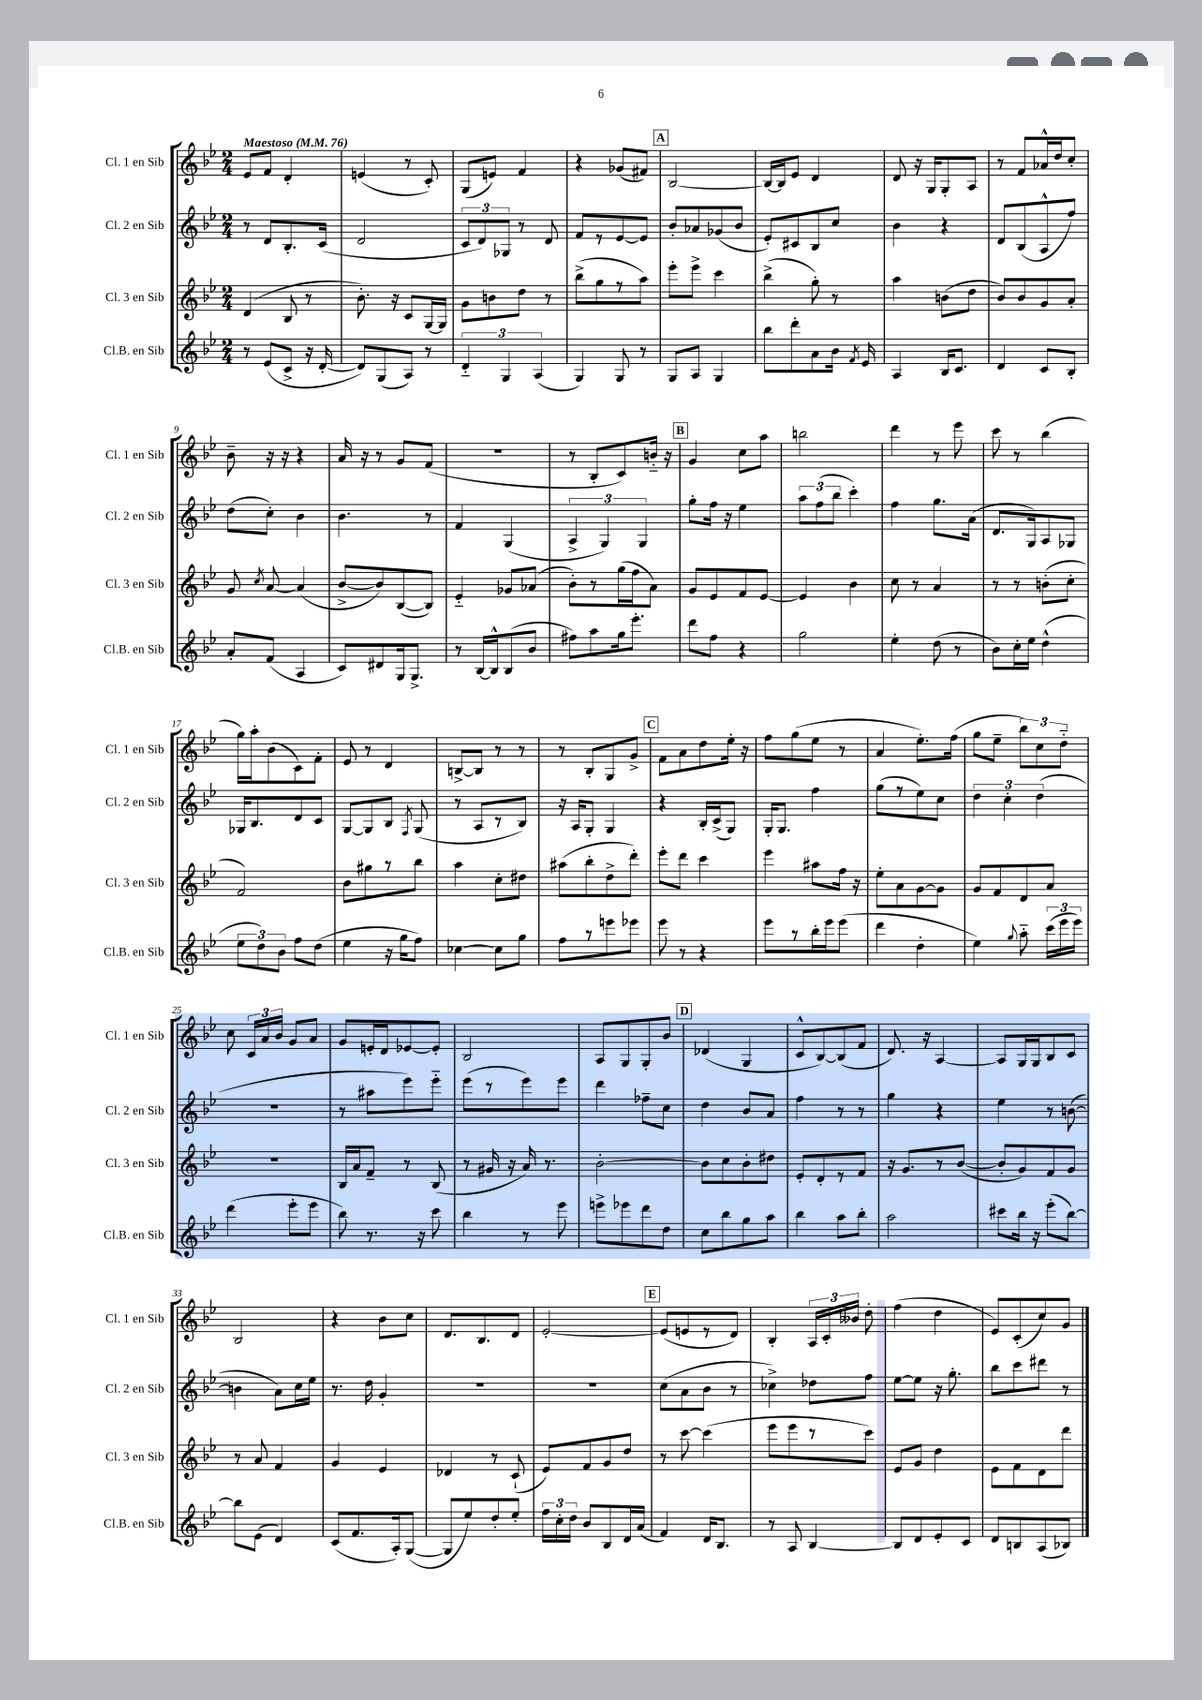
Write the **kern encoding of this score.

**kern	**kern	**kern	**kern
*part4	*part3	*part2	*part1
*staff4	*staff3	*staff2	*staff1
*I"Cl.B. en Sib	*I"Cl. 3 en Sib	*I"Cl. 2 en Sib	*I"Cl. 1 en Sib
*I'Cl.B. en Sib	*I'Cl. 3 en Sib	*I'Cl. 2 en Sib	*I'Cl. 1 en Sib
*clefG2	*clefG2	*clefG2	*clefG2
*k[b-e-]	*k[b-e-]	*k[b-e-]	*k[b-e-]
*M2/4	*M2/4	*M2/4	*M2/4
*MM76	*MM76	*MM76	*MM76
=1	=1	=1	=1
!	!	!	!LO:TX:a:B:t=Maestoso
8r	(4d/	8r	8e-/L
(8e-/L	.	8d/L	8f/J
8c^/J	8B-/	8.B-'/	4d'/
16r	8r	.	.
[16d'/	.	(16c/Jk	.
=2	=2	=2	=2
8d/L])	8.b-'\)	2d/	(4en/
(8G/	.	.	.
.	16r	.	.
8A/J)	8c/L	.	8r
8r	[16G/L	.	8c'/)
.	16G/JJ]	.	.
=3	=3	=3	=3
6d/	8g\L	12c/L	(8G/L
.	.	12d/)	.
.	8bn\	.	8en/J)
6G/	.	12G-X/J	.
.	8dd\J	8r	4f/
(6A/	.	.	.
.	8r	8d/	.
=4	=4	=4	=4
4G/)	(8bb-^\L	8f/L	4r
.	8gg\	8r	.
8G/	8r	[8e-/	(8g-X/L
8r	8aa\J)	8e-/J]	8f#X/J)
!!LO:REH:place=s1:t=A
=5	=5	=5	=5
8G/L	8eee-'\L	8b-'/L	[2B-/
8A/J	8eee-^\J	8a-X/	.
4G/	4ccc\	(8g-X/	.
.	.	8b-/J	.
=6	=6	=6	=6
8bb-\L	(4bb-^\	8e-'/L)	16B-/LL_
.	.	.	16B-/J]
8ddd'\	.	8c#X/	8e-/J
8a\	8gg'\)	8B-/	4d/
16b-\Jk	8r	8cc/J	.
8qf/	.	.	.
16e-/	.	.	.
=7	=7	=7	=7
4A/	4aa\	4b-\	8d/
.	.	.	16r
.	.	.	16G/KL
16B-/KL	(8bn\L	4r	8G'/
8.c/J	.	.	.
.	8dd\J	.	8A/J
=8	=8	=8	=8
4d/	8b-/L)	8d/L	8r
.	8b-/	(8B-/	8f/L
8c/L	8g/	8A^^/	16a-X^^/L
.	.	.	16dd/J
8B-'/J	8a'/J	8ff/J)	8cc'/J
!!LO:LB:g=z
=9	=9	=9	=9
8a'/L	8g/	(8dd\L	8b-~\
.	8qcc/	.	.
(8f/J	[8a/	8cc'\J)	16r
.	.	.	16r
4A/	(4a/]	4b-\	4r
=10	=10	=10	=10
8c/L)	[8b-^/L	4.b-\	16a/
.	.	.	16r
8d#X/	8b-/])	.	8r
16G/k	([8B-/	.	8g/L
8.G^/J	.	.	.
.	8B-/J])	8r	(8f/J
=11	=11	=11	=11
8r	4e-/	4f/	2r
[16B-/LL	.	.	.
16B-^^/J]	.	.	.
(8B-/	8g-X/L	(4G/	.
8b-/J	(8a-X/J	.	.
=12	=12	=12	=12
8ff#X\L)	8b-'\L)	6A^/	8r
8aa\	8r	.	8B-'/L
.	.	6G/)	.
16gg\k	(16gg\L	.	8c/)
8.eee-'\J	16ff\J	.	.
.	.	6G/	.
.	8a\J)	.	16bn/Jk
.	.	.	16r
!!LO:REH:place=s1:t=B
=13	=13	=13	=13
8ddd\L	8g/L	8gg'\L	4g/
8ff\J	8e-/	16ff\Jk	.
.	.	16r	.
4r	8f/	4ee-\	8cc\L
.	[8e-/J	.	8aa\J
=14	=14	=14	=14
2gg\	4e-/]	12aa\L	2bbn\
.	.	(12ff\	.
.	.	12bb-\J	.
.	4b-\	4ccc'\)	.
=15	=15	=15	=15
4ee-'\	8cc\	4ff\	4ddd\
.	8r	.	.
(8dd\	4a/	8.gg\L	8r
8r	.	.	8eee-\
.	.	(16a\Jk	.
=16	=16	=16	=16
8b-\L)	8r	8.d/L	8ccc\
16cc'\L	8r	.	8r
16ee-\JJ	.	16G/k)	.
(4dd^^\	(8bn'\L	8A/	(4bb-\
.	8cc'\J	8G-X/J	.
!!LO:LB:g=z
=17	=17	=17	=17
12ee-\L	2f/)	16G-X/KL	16gg\LL)
.	.	8.B-/	16aa'\J
12dd\)	.	.	.
.	.	.	(8b-\
12b-\J	.	.	.
8ff\L	.	8d/	8c\)
(8dd\J	.	8c/J	8f'\J
=18	=18	=18	=18
4ee-\	8b-\L	[8G/L	8e-/
.	8gg#X\	8G/]	8r
16r	8r	8B-/J	4d/
16gg\KL	.	.	.
.	.	8qF/	.
8ff\J)	8bb-\J	(8G/	.
=19	=19	=19	=19
[4cc-X\	4aa\	8r	[8Bn^/L
.	.	8A/L	8B/J]
8cc-\L]	8cc'\L	8r	8r
8gg\J	8dd#X\J	8B-/J)	8r
=20	=20	=20	=20
8ff\L	(8aa#X\L	16r	8r
.	.	16A/KL	.
8r	8bb-'\	8G'/J	8B-'/L
8eeen\	8dd^\	4G/	8G/
8eee-X\J	8ddd'\J)	.	8g^/J
!!LO:REH:place=s1:t=C
=21	=21	=21	=21
8eee-\	8eee-'\L	4r	8f\L
8r	8ddd\J	.	8a\
4r	4ccc\	16B-'/LL	8dd\
.	.	(16c^/J	.
.	.	8G/J)	16ee-'\Jk
.	.	.	16r
=22	=22	=22	=22
8eee-\L	4eee-\	16G'/KL	8ff\L
.	.	8.G/J	.
8r	.	.	(8gg\
16bb-'\L	8aa#X\L	4ff\	8ee-\J
16eee-\J	.	.	.
(8eee-\J	16ff\Jk	.	8r
.	16r	.	.
=23	=23	=23	=23
4ddd\	8ee-'\L	(8gg\L	4a/
.	8a\	8r	.
4dd'\	[8g\	8ee-\)	8.ee-'\L)
.	8g\J]	8cc\J	.
.	.	.	(16ff\Jk
=24	=24	=24	=24
4ee-\)	8g/L	6dd\	8gg\L
.	8f/	.	8ee-~\J
.	.	6cc'\	.
8qqgg/	.	.	.
8aa\	8d/	.	12bb-\L)
.	.	(6dd\	12cc\
(24ccc\LL	8a/J	.	.
24eee-\	.	.	12dd\J
24eee-\JJ)	.	.	.
!!LO:LB:g=z
=25	=25	=25	=25
(4ddd\	2r	2r	8cc\
.	.	.	24c/LL
.	.	.	24a/
.	.	.	24b-/JJ
8eee-'\L	.	.	8g/L
8eee-\J	.	.	8a/J
=26	=26	=26	=26
8bb-\)	16B-/LL	8r	8g/L
.	16a/J	.	.
8.r	8f~/J	8aa#X\L	16en'/L
.	.	.	16d/J
.	8r	8eee-\)	[8e-X/
16r	.	.	.
8ccc\	(8B-/	8eee-\J	8e-'/J]
=27	=27	=27	=27
4bb-\	8r	(8eee-\L	2B-/
.	16g#X/	8r	.
.	16r	.	.
8r	16a/)	8eee-\)	.
.	8.r	.	.
8eee-\	.	8eee-\J	.
=28	=28	=28	=28
8eeen^\L	[2b-'\	4ddd\	8A/L
8eee-X\	.	.	8G/
8ddd\	.	8ff-X~\L	8G'/
8dd\J	.	8cc\J	8b-/J
!!LO:REH:place=s1:t=D
=29	=29	=29	=29
8cc\L	8b-\L]	4dd\	(4d-X/
8bb-\	8cc\	.	.
8gg\	8b-'\	8b-/L	4G/
8aa\J	8dd#X\J	8a/J	.
=30	=30	=30	=30
4bb-\	8e-'/L	4ff\	8c^^/L
.	8d'/	.	[8B-/)
8aa\L	8r	8r	(8B-/]
8bb-'\J	8f/J	8r	8f/J
=31	=31	=31	=31
2aa\	16r	4gg\	8.d/)
.	8.g/L	.	.
.	.	.	16r
.	8r	4r	[4A/
.	([8b-/J	.	.
=32	=32	=32	=32
8ccc#X\L	8b-'/L]	4ee-\	8A/L]
16bb-\Jk	8g/)	.	16G/L
16r	.	.	16G/J
(8eee-'\L	8f/	8r	8B-/
[8bb-\J)	8g/J	([8bn\	8c/J
!!LO:LB:g=z
=33	=33	=33	=33
8bb-\L]	8r	4bn\]	2B-/
(8e-\J	8a/	.	.
4d/)	4f/	8a\L)	.
.	.	16cc\L	.
.	.	16ee-\JJ	.
=34	=34	=34	=34
(8c/L	4g/	8.r	4r
8.f/	.	.	.
.	.	16dd\	.
.	4e-/	4g'/	8b-\L
16A'/k)	.	.	.
([8G/J	.	.	8cc\J
=35	=35	=35	=35
8G/L]	4d-X/	2r	8.d/L
8ee-/)	.	.	.
.	.	.	8.B-/
8dd'/	8r	.	.
8ee-'/J	(8c`/	.	8d/J
=36	=36	=36	=36
24ff\LL	8e-/L)	2r	[2e-'/
24cc'\	.	.	.
24dd\JJ	.	.	.
8b-/L	8f/	.	.
8B-/	8g/	.	.
16d/L	8dd/J	.	.
(16a/JJ	.	.	.
!!LO:REH:place=s1:t=E
=37	=37	=37	=37
4f/)	8r	(8cc\L	(8e-/L]
.	[8ccc\	8a\	8en/
16d/KL	(4ccc\]	8b-\J	8r
8.B-/J	.	.	.
.	.	8r	8d/J)
=38	=38	=38	=38
8r	8eee-\L	4cc-X^\)	4B-'/
8A/	8eee-\	.	.
[4B-/	8r	8dd-X\L	24A/LL
.	.	.	24c'/
.	.	.	24b--X/JJ
.	8ccc\J)	8ff\J	8dd'\
=39	=39	=39	=39
8B-/L]	8e-/L	[8ee-\L	(4ff\
8d/	8g/J	8ee-\J]	.
8e-'/	4dd\	16r	4dd\
.	.	8.gg'\	.
8c/J	.	.	.
=40	=40	=40	=40
8d/L	8e-\L	8bb-\L	8e-/L)
8Bn/	8f\	8ccc\	(8c'/
(8A/	8d\	8ddd#X\J	8cc/)
8B-X/J)	8ddd\J	8r	8g/J
==	==	==	==
*-	*-	*-	*-
